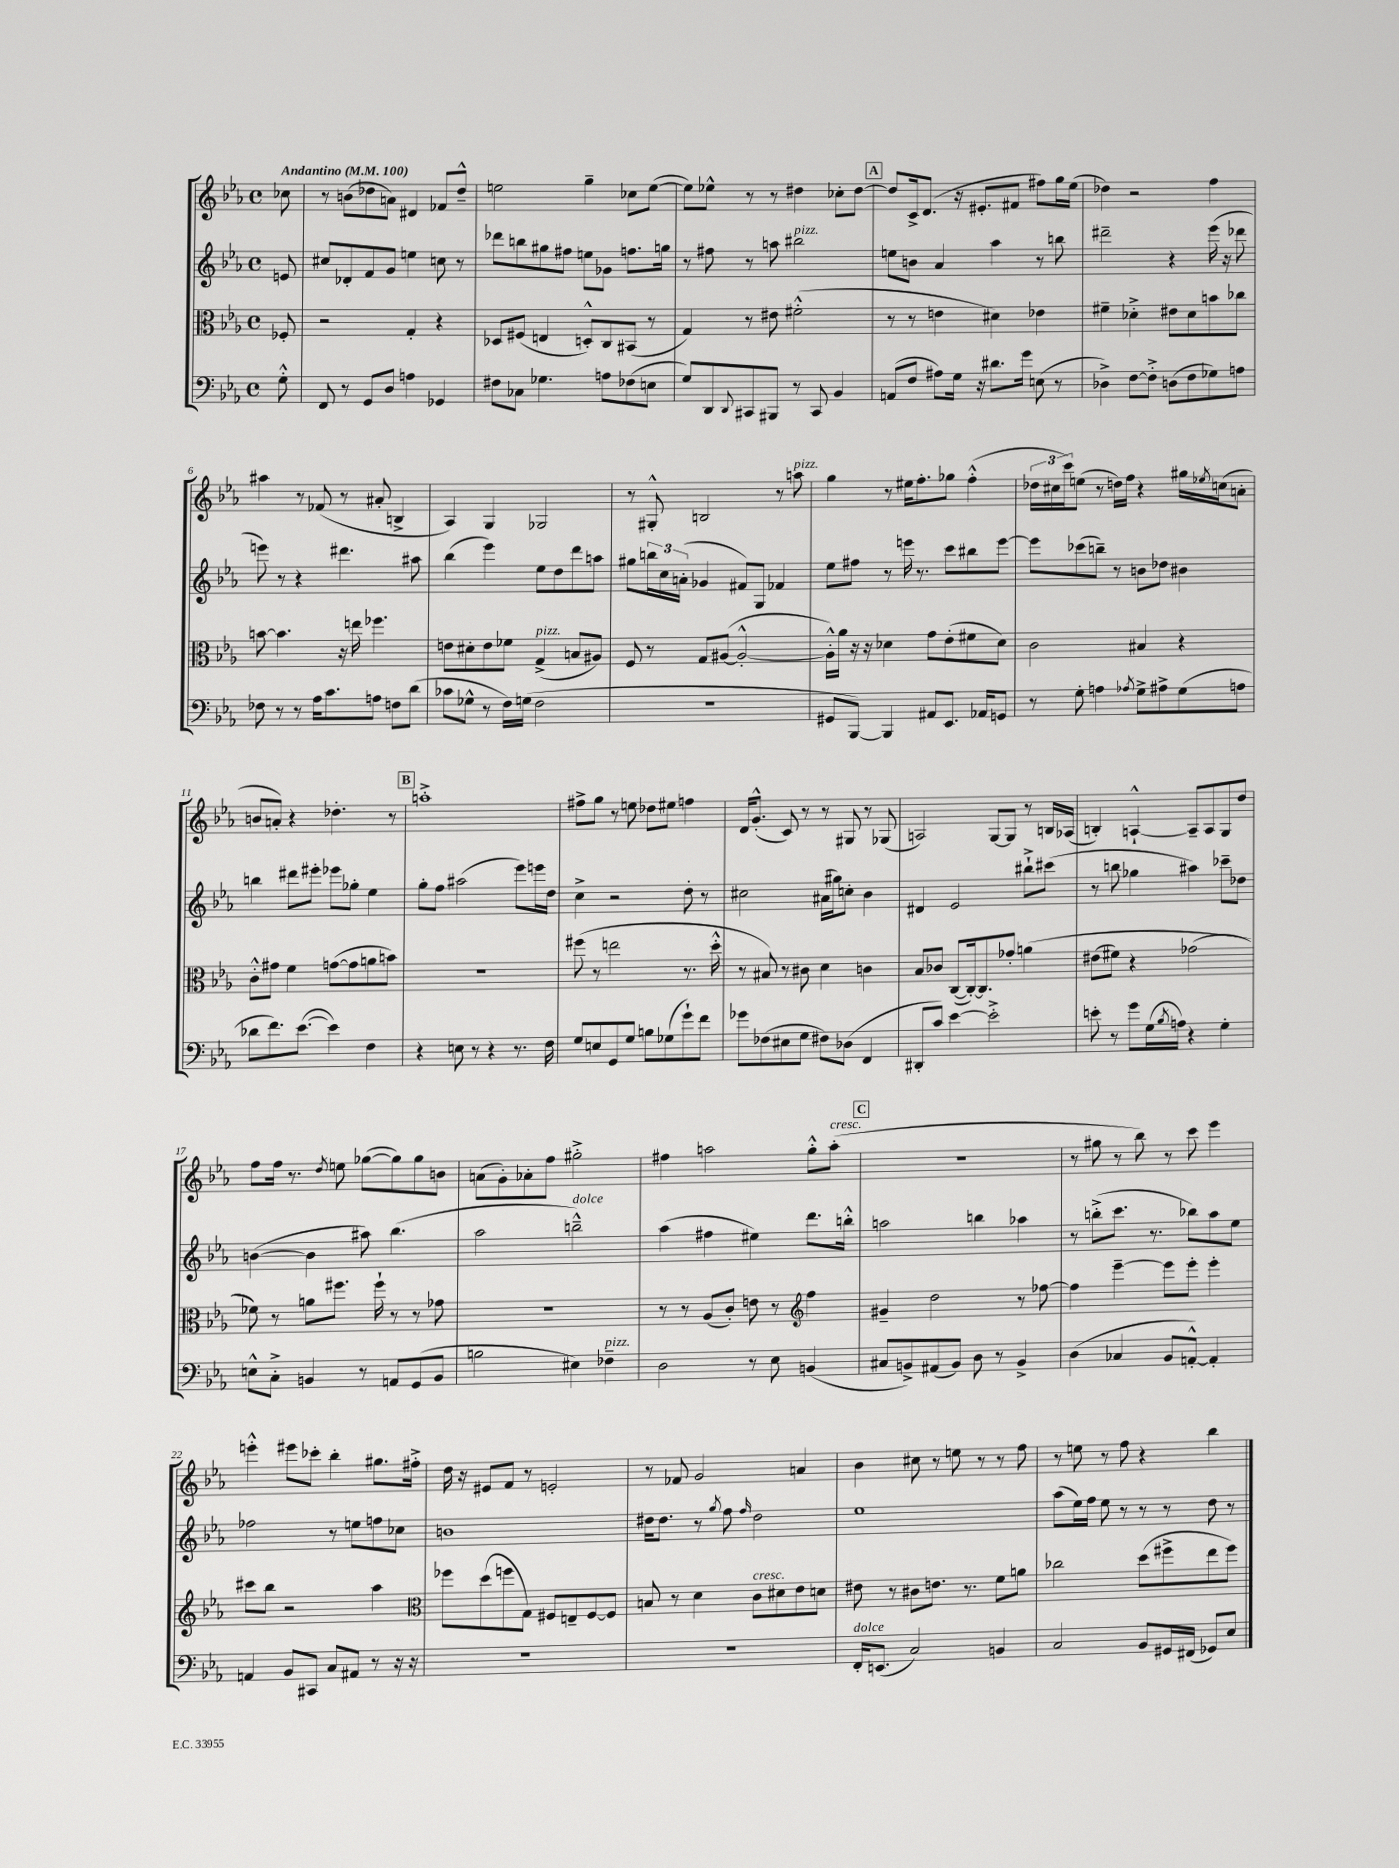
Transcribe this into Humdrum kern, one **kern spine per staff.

**kern	**kern	**kern	**kern
*part4	*part3	*part2	*part1
*staff4	*staff3	*staff2	*staff1
*clefF4	*clefC3	*clefG2	*clefG2
*k[b-e-a-]	*k[b-e-a-]	*k[b-e-a-]	*k[b-e-a-]
*M4/4	*M4/4	*M4/4	*M4/4
*met(c)	*met(c)	*met(c)	*met(c)
*MM100	*MM100	*MM100	*MM100
=	=	=	=
!	!	!	!LO:TX:a:B:t=Andantino
8G'^^\	8F-X'/	8en/	8cc-X\
=1	=1	=1	=1
8FF/	2r	8cc#X/L	8r
8r	.	8d-X'/	(8bn\L
8GG/L	.	8f/	8dd-X\
8D/J	.	8g/J	8an\J)
4An\	4G'/	4een\	4d#X/
4GG-X/	4r	8ccn\	8f-X/L
.	.	8r	8dd-~^^/J
=2	=2	=2	=2
8F#X\L	8D-X/L	8ddd-X\L	2een\
8C-X\J	(8F#X/J	8bbn\	.
4.G-X\	4En/	8gg#X\	.
.	.	8ff#X\J	.
.	8Dn'^^/L)	8een\L	4gg~\
8An\L	8C/	8g-X\J	.
(8F-X\	(8BB#X/J	8.ffn\L	8cc-X\L
8En\J	8r	.	([8ee\J
.	.	16ggn\Jk	.
=3	=3	=3	=3
8G/L)	4G/)	8r	8ee\L])
8DD/	.	8ff#X\	8ee-X^^\J
8qqDD/	.	.	.
8CC#X/	8r	8r	8r
8BBB#X/J	8e#X\	8aan\	8r
!	!	!LO:TX:a:i:t=pizz.	!
8r	(2f#X'^^\	2bb#X\	4dd#X\
8CC#/	.	.	.
4BB-/	.	.	8cc-X'\L
.	.	.	[8dd#\J
!!LO:REH:place=s1:t=A
=4	=4	=4	=4
(8AAn/L	8r	8een\L	8dd#/L]
8F/J	8r	8bn\J	16c^/k
.	.	.	(8.d/J
8A#X\L)	4en\	4a-/	.
16G\Jk	.	.	16r
16r	.	.	8.e#X'/L
8.d#X\L	4d#X\)	4aa-\	.
.	.	.	8f#X/J
16g\Jk	.	.	.
(8En\	4e-X\	8r	8ff#X\L)
8r	.	8bbn\	16gg\L
.	.	.	(16ee-\JJ
=5	=5	=5	=5
4D-X^\)	4f#X~\	2ddd#X~\	4dd-X\)
[8F\L	4d-X'^\	.	2r
8F'^\J]	.	.	.
(8Dn\L	8e#X\L	4r	.
8F\	8d-\	.	.
8G-X\)	8bn\	(16eee-\	4ff\
.	.	16r	.
8An\J	8cc-X\J	8ddd-X\	.
!!LO:LB:g=z
=6	=6	=6	=6
8F-X\	[8bn\	8eeen\)	4aa#X\
8r	4.b\]	8r	.
8r	.	4r	8r
16A-\KL	.	.	(8f-X/
8.c\	.	.	.
.	16r	4.ddd#X\	8r
.	16een\	.	.
8An\J	4.ff-X\	.	8a#X'/
8Fn\L	.	.	4Bn^/
(8d\J	.	8aa#X\	.
=7	=7	=7	=7
8c-X\L	8en\L	(4bb-\	4A-/)
8G-X^^\J	8d#X'\	.	.
8r	8e\	4eee-\)	4G/
16F\LL)	8f-X\J	.	.
(16Gn\JJ	.	.	.
!	!LO:TX:a:i:t=pizz.	!	!
2F\	(4G^/	8ee-\L	2G-X/
.	.	8dd\	.
.	8Bn/L	8ddd\	.
.	8A#X/J)	8aan\J	.
=8	=8	=8	=8
1r	8F/	8gg#X\L	8r
.	8r	24bbn\L	8G#X'^^/
.	.	24cc\	.
.	.	(24an'\JJ	.
.	8G/L	4g-X/	2Bn/
.	([8A#X/J	.	.
.	2A#'^^/_	8f#X/L)	.
.	.	8G/J	.
.	.	4f-X/	8r
!	!	!	!LO:TX:a:i:t=pizz.
.	.	.	8aan\
=9	=9	=9	=9
8GG#X/L	16A#'^^\LL])	8ee-\L	4gg\
.	16a-\JJ	.	.
[8BBB-/J)	16r	8ff#X\J	.
.	16r	.	.
4BBB-/]	4d-X\	8r	8r
.	.	16eeen\	16ee#X\KL
.	.	8.r	8.ff'\
8AA#X/L	8g\L	.	.
8.EE-/J	(8e-'\	8ccc\L	8gg-X\J
.	8f#X\	8bb#X\	(4ff'^^\
16AA-X/KL	.	.	.
8GGn/J	8d-\J)	[8eee\J	.
=10	=10	=10	=10
8r	2c\	8eee\L]	24dd-X\LL
.	.	.	24cc#X\
.	.	.	24ccc\J)
8G'\	.	(8ccc-X\	(8een\J
4An\	.	8bbn~\J)	8r
.	.	8r	16ddn\LL)
.	.	.	16ff\JJ
8qA-X/	.	.	.
8G^\L	4B#X/	8bn\L	4r
8A#X^\	.	8dd-X\J	.
(8G\	4r	4b#X\	16gg#X\LL
.	.	.	8qee-X/
.	.	.	(16ccn\J
8An\J	.	.	8an'\J
!!LO:LB:g=z
=11	=11	=11	=11
8d-X\L	8c'^^\L	4bbn\	8bn/L
8.f\)	8g#X\J	.	8an'/J)
.	4f\	8ddd#X\L	4r
([8.e-\J	.	.	.
.	.	8eee#X'\J	.
4e-\])	([8gn\L	8eee-X\L	4.dd-X'\
.	8g\]	8gg-X'\J	.
4F\	8an\	4ee-\	.
.	8bn\J)	.	8r
!!LO:REH:place=s1:t=B
=12	=12	=12	=12
4r	1r	8gg'\L	1aan'^
.	.	8ff\J	.
8En\	.	(2aa#X\	.
8r	.	.	.
4r	.	.	.
8.r	.	8eee-\L)	.
.	.	16eeen\L	.
16F\	.	16dd\JJ	.
=13	=13	=13	=13
8G/L	(8ff#X\	4cc^\	8ff#X^\L
8En/	8r	.	8gg\J
8GG/	2een\	2r	8r
8G/J	.	.	8een\
8Bn\L	.	.	8dd-X\L
(8G-X\	.	.	8ee#X\J
8g`\)	8.r	8dd'\	4ffn\
8f\J	.	8r	.
.	16dd'^^\	.	.
=14	=14	=14	=14
8g-X\L	8r	2cc#X\	16d/KL
.	.	.	(8.g'^^/J
(8F-X\	8B#X/)	.	.
8E#X\	8r	.	8c/)
8G\J	8c#X\	.	8r
8F#X\L)	4d\	(16a#X\LL	8r
.	.	16gg#X\J)	.
(8D-X\J	.	8ccn'\J	8G#X/
4FF/	4cn\	4b-\	8r
.	.	.	(8G-X/
=15	=15	=15	=15
8DD#X'/L	8B-/L	4d#X/	2An/)
8c/J)	8c-X/J	.	.
[4e-\	([8C/L	2e-/	.
.	16C'/k_)	.	.
.	8.C/]	.	.
2e-'^\]	.	.	[8G/L
.	8g-X'/J	.	8G/J]
.	(4an\	8bb#X`^\L	8r
.	.	(8ccc#X\J	16Bn/LL
.	.	.	(16A-X/JJ
=16	=16	=16	=16
8en'\	(8e#X\L	8r	4Bn'/)
8r	8f#X\J)	8bbn\	.
8g\L	4r	4gg-X\	[4An`^^/
(16G\L	.	.	.
8qB-/	.	.	.
16An\JJ)	.	.	.
4r	(2g-X\	4aa#X\)	8A~/L]
.	.	.	8A/
4G'\	.	8ccc-X~\L	8G/
.	.	8dd-X\J	8dd/J
!!LO:LB:g=z
=17	=17	=17	=17
8En^^\L	8f-X\))	([4bn\	8ff\L
8C'^\J	8r	.	16ff\Jk
.	.	.	8.r
4BBn/	8an\L	4b\]	.
.	.	.	8qdd/
.	8.ff#X\J	.	8een\
8r	.	8aa#X\)	([8gg-X\L
.	16ff#`\	.	.
8AAn/L	8r	(4.bb-\	8gg-\])
(8GG/	8r	.	8gg-\
8BB/J	8g-X\	.	8bn\J
=18	=18	=18	=18
2Bn\	1r	2aa-\	(8an\L
.	.	.	8g'\)
.	.	.	8a-X'\
.	.	.	8ff\J
!	!	!LO:TX:a:i:t=dolce	!
4E#X\)	.	2bbn~^^\)	2gg#X'^\
!LO:TX:a:i:t=pizz.	!	!	!
4F-X~\	.	.	.
=19	=19	=19	=19
2D\	8r	(4aa-\	4ff#X\
.	8r	.	.
.	(8A-/L	4ff#X\	2aan\
.	8c'/J)	.	.
8r	8en\	4ee#X\)	.
8E-\	8r	.	.
*	*clefG2	*	*
(4BBn/	4ff\	8.ddd\L	8gg'^^\L
!	!	!	!LO:TX:a:i:t=cresc.
.	.	.	(8aa'\J
.	.	16bbn'^^\Jk	.
!!LO:REH:place=s1:t=C
=20	=20	=20	=20
8C#X/L	4g#X~/	2aan\	1r
8BBn^/)	.	.	.
(8AA#X/	2dd\	.	.
8BB/J)	.	.	.
8D\	.	4bbn\	.
8r	.	.	.
4BB^/	8r	4aa-X\	.
.	[8ff-X\	.	.
=21	=21	=21	=21
(4D\	4ff-\]	8r	8r
.	.	(8bbn'^\L	8gg#X\
4C-X/	[4eee-~\	8.ccc\J	8r
.	.	.	8bb-\)
.	.	8.r	.
8BB-/L	8eee-\L]	.	8r
[8AAn'^^/J)	8eee-'\J	8bb-X\L)	8ccc\
4AA'/]	4eee-'\	8aa-\	4eee-\
.	.	8ee-\J	.
!!LO:LB:g=z
=22	=22	=22	=22
4AAn/	8ccc#X\L	2ff-X\	4eeen'^^\
.	8bb-\J	.	.
8BB-/L	2r	.	8eee#X\L
8CC#X/J	.	.	8ccc-X'\J
8C/L	.	8r	4bb-'\
8AA#X/J	.	8een\L	.
8r	4aa-\	8ffn\	8.gg#X\L
16r	.	8cc-X\J	.
16r	.	.	16ff#X'^\Jk
=23	=23	=23	=23
*	*clefC3	*	*
1r	8ff-X\L	1bn	16dd\
.	.	.	16r
.	(8dd\	.	8e#X/L
.	8ffn\	.	8f/J
.	8G\J)	.	8r
.	8F#X/L	.	2en'/
.	8En~/	.	.
.	[8F#/	.	.
.	8F#/J]	.	.
=24	=24	=24	=24
1r	8Bn/	16dd#X\KL	8r
.	.	8.dd#\J	.
.	8r	.	8f-X/
.	4d\	8r	2g/
.	.	8qgg/	.
.	.	8ff\	.
.	.	16qqff/	.
!	!LO:TX:a:i:t=cresc.	!	!
.	8c\L	2dd#\	.
.	8d#X\	.	.
.	8e-\	.	4an/
.	8dn\J	.	.
=25	=25	=25	=25
!LO:TX:a:i:t=dolce	!	!	!
16FF'/KL	8e#X\	1ee-	4b-\
(8.EEn/J	.	.	.
.	8r	.	.
2C/)	8c#X\L	.	8cc#X\
.	8.en\J	.	8r
.	.	.	8een\
.	8.r	.	.
.	.	.	8r
4BBn/	8f\L	.	8r
.	8an\J	.	8ff\
=26	=26	=26	=26
2C/	2cc-X\	(8aa-\L	8r
.	.	16ee-\L)	8een\
.	.	16ff\JJ	.
.	.	8ee-\	8r
.	.	8r	8ff\
8BB-/L	(8dd\L	8r	4r
16GG#X/L	8ff#X^\	8r	.
(16FF#X/JJ	.	.	.
8GG-X/L)	8ee-\	8dd\	4bb-\
8E-/J	8ff#\J)	8r	.
==	==	==	==
*-	*-	*-	*-
